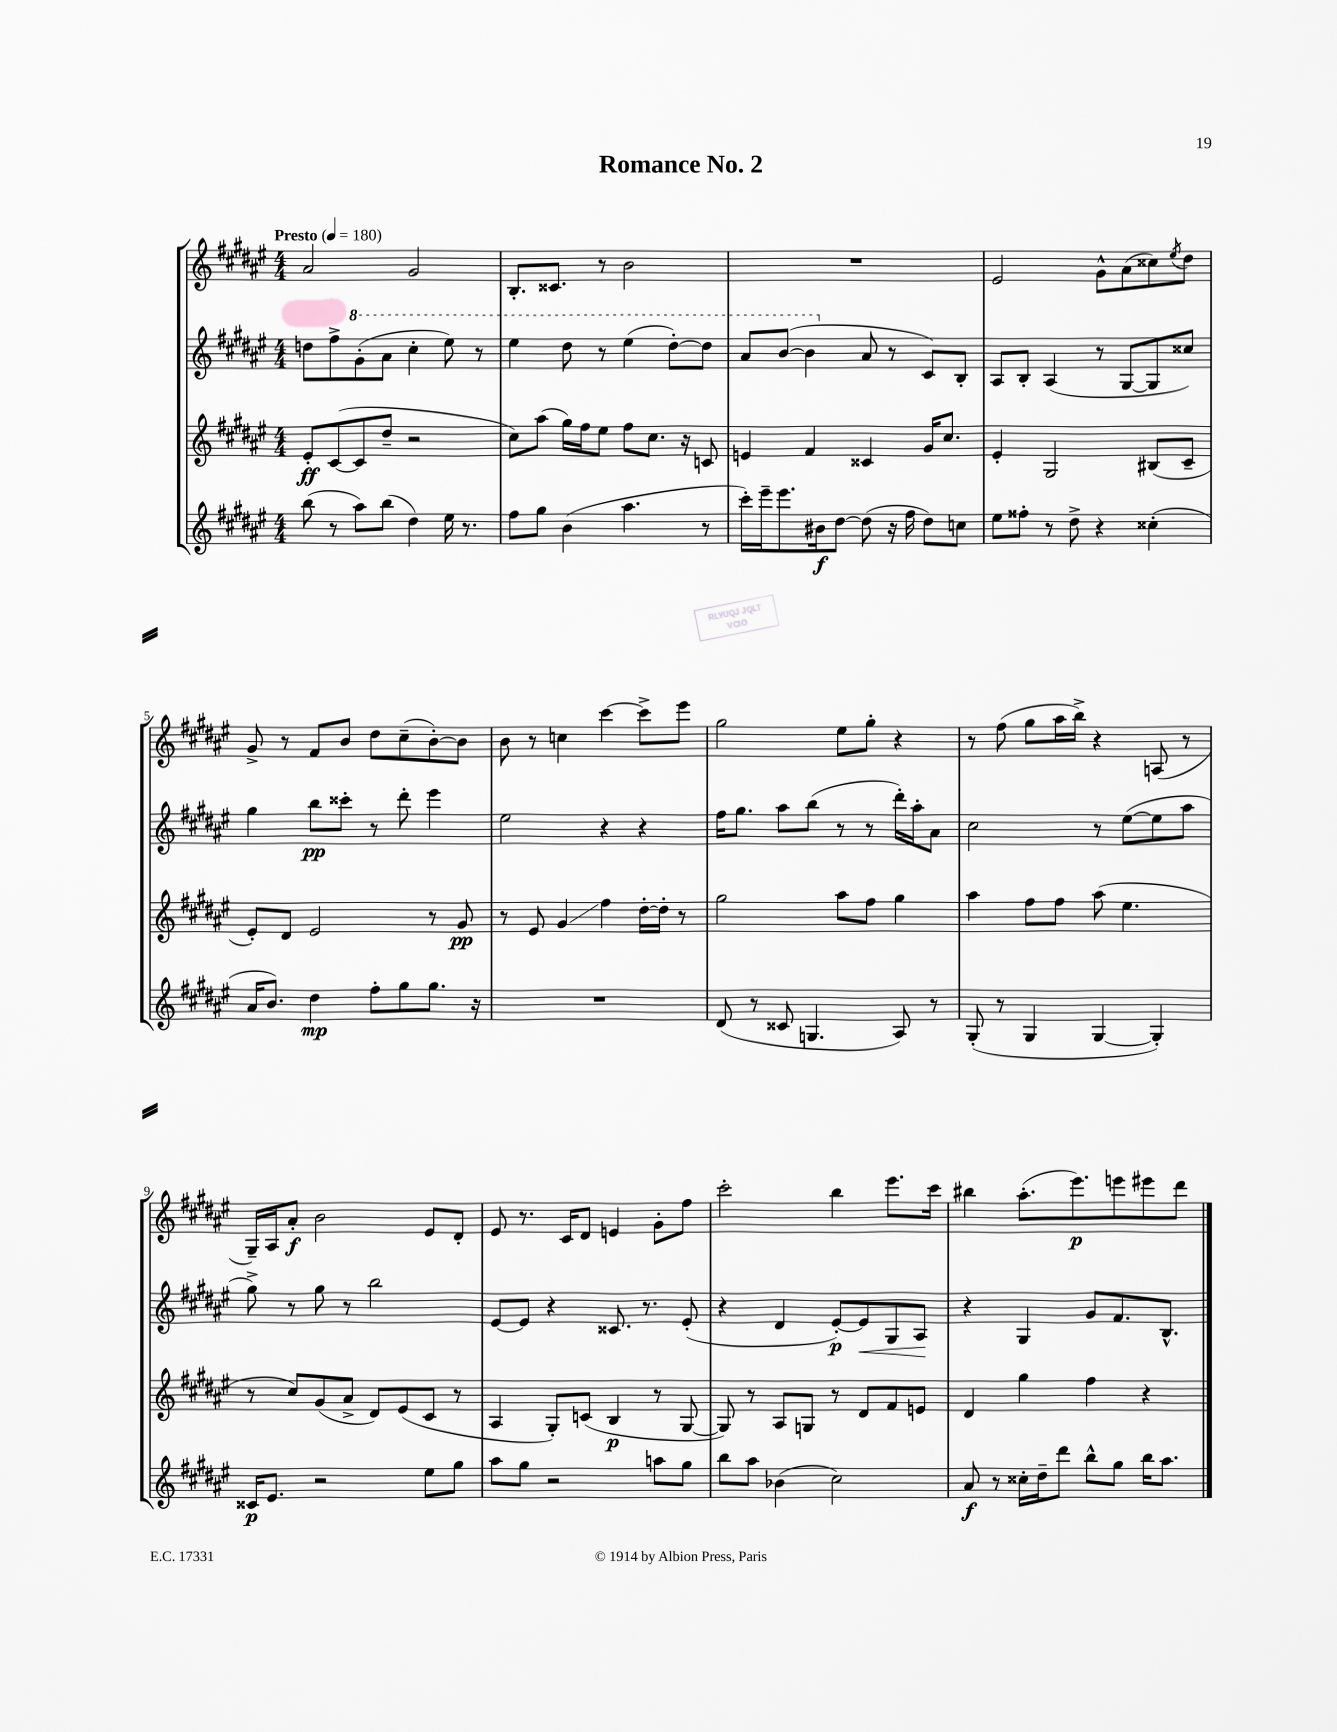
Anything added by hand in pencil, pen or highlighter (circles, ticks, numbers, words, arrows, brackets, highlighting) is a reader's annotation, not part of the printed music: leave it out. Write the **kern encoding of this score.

**kern	**kern	**kern	**kern
*staff4	*staff3	*staff2	*staff1
*clefG2	*clefG2	*clefG2	*clefG2
*k[f#c#g#d#a#e#]	*k[f#c#g#d#a#e#]	*k[f#c#g#d#a#e#]	*k[f#c#g#d#a#e#]
*M4/4	*M4/4	*M4/4	*M4/4
*MM180	*MM180	*MM180	*MM180
(8bb	8e#'	8dd	2a#
8r	([8c#	8ff#^	.
8aa#)	8c#]	(8gg#'	.
(8bb	8dd#~	8aa#	.
4dd#)	2r	4ccc#'	2g#
16ee#	.	8eee#)	.
8.r	.	.	.
.	.	8r	.
=	=	=	=
8ff#	8cc#)	4eee#	8.B'
8gg#	(8aa#	.	.
.	.	.	8.c##
(4b	16gg#)	8ddd#	.
.	16ff#	.	.
.	8ee#	8r	8r
4.aa#	8ff#	(4eee#	2b
.	8.cc#	.	.
.	.	[8ddd#')	.
.	16r	.	.
8r	8c	8ddd#]	.
=	=	=	=
16ccc#')	4e	8aa#	1r
16eee#~	.	.	.
8.eee#	.	([8bb	.
.	4f#	4bb]	.
16b#	.	.	.
[8dd#	.	.	.
(8dd#]	4c##	8a#	.
16r	.	8r	.
16ff#	.	.	.
8dd#)	16g#	8c#)	.
.	8.cc#	.	.
8cc	.	8B'	.
=	=	=	=
8ee#	4e#'	8A#	2e#
8ff##'	.	8B'	.
8r	2G#	(4A#	.
8dd#^	.	.	.
4r	.	8r	8g#^^
.	.	[8G#	(8a#
(4cc##'	(8B#	8G#]	8cc##)
.	.	.	8qee#
.	8c#~	8cc##)	8dd#
=	=	=	=
16a#	8e#')	4gg#	8g#^
8.b)	.	.	.
.	8d#	.	8r
4dd#	2e#	8bb	8f#
.	.	8ccc##'	8b
8ff#'	.	8r	8dd#
8gg#	.	8ddd#'	(8cc#~
8.gg#	8r	4eee#	[8b')
.	8g#	.	8b]
16r	.	.	.
=	=	=	=
1r	8r	2ee#	8b
.	8e#	.	8r
.	4g#	.	4cc
.	4ff#	4r	[4ccc#
.	[16dd#'	4r	8ccc#^]
.	16dd#']	.	.
.	8r	.	8eee#
=	=	=	=
(8d#	2gg#	16ff#	2gg#
.	.	8.gg#	.
8r	.	.	.
8c##	.	8aa#	.
4.G	.	(8bb	.
.	8aa#	8r	8ee#
.	8ff#	8r	8gg#'
8A#)	4gg#	16ddd#')	4r
.	.	16aa#'	.
8r	.	8a#	.
=	=	=	=
(8G#'	4aa#	2cc#	8r
8r	.	.	(8ff#
4G#	8ff#	.	8gg#
.	8ff#	.	16aa#
.	.	.	16bb^)
[4G#	(8aa#	8r	4r
.	4.ee#	([8ee#	.
4G#'])	.	8ee#]	(8A
.	.	8aa#	8r
=	=	=	=
16c##	8r	8gg#^)	16G#~)
8.e#	.	.	16A#
.	8cc#)	8r	8a#'
2r	(8g#	8gg#	2b
.	8a#^	8r	.
.	8d#)	2bb	.
.	(8e#	.	.
8ee#	8c#	.	8e#
8gg#	8r	.	8d#'
=	=	=	=
8aa#	4A#	[8e#	8e#
8gg#	.	8e#]	8.r
2r	8G#')	4r	.
.	.	.	16c#
.	(8c	.	8d#
.	4B	8.c##	4e
.	.	8.r	.
8aa	8r	.	8g#'
8gg#	[8G#	(8e#'	8ff#
=	=	=	=
8bb	8G#])	4r	2ccc#'
8aa#	8r	.	.
(4b-	8A#	4d#	.
.	8G	.	.
2cc#)	8r	[8e#')	4bb
.	8d#	8e#]	.
.	8f#	8G#	8.eee#
.	8e	8A#	.
.	.	.	16ccc#
=	=	=	=
8a#	4d#	4r	4bb#
8r	.	.	.
16cc##'	4gg#	4G#	(8.aa#'
16dd#~	.	.	.
8ddd#	.	.	.
.	.	.	8.eee#)
8bb^^	4ff#	8g#	.
8gg#	.	8.f#	8eee
16bb	4r	.	8eee#
8.aa#	.	8.B^^	.
.	.	.	8ddd#
==	==	==	==
*-	*-	*-	*-
